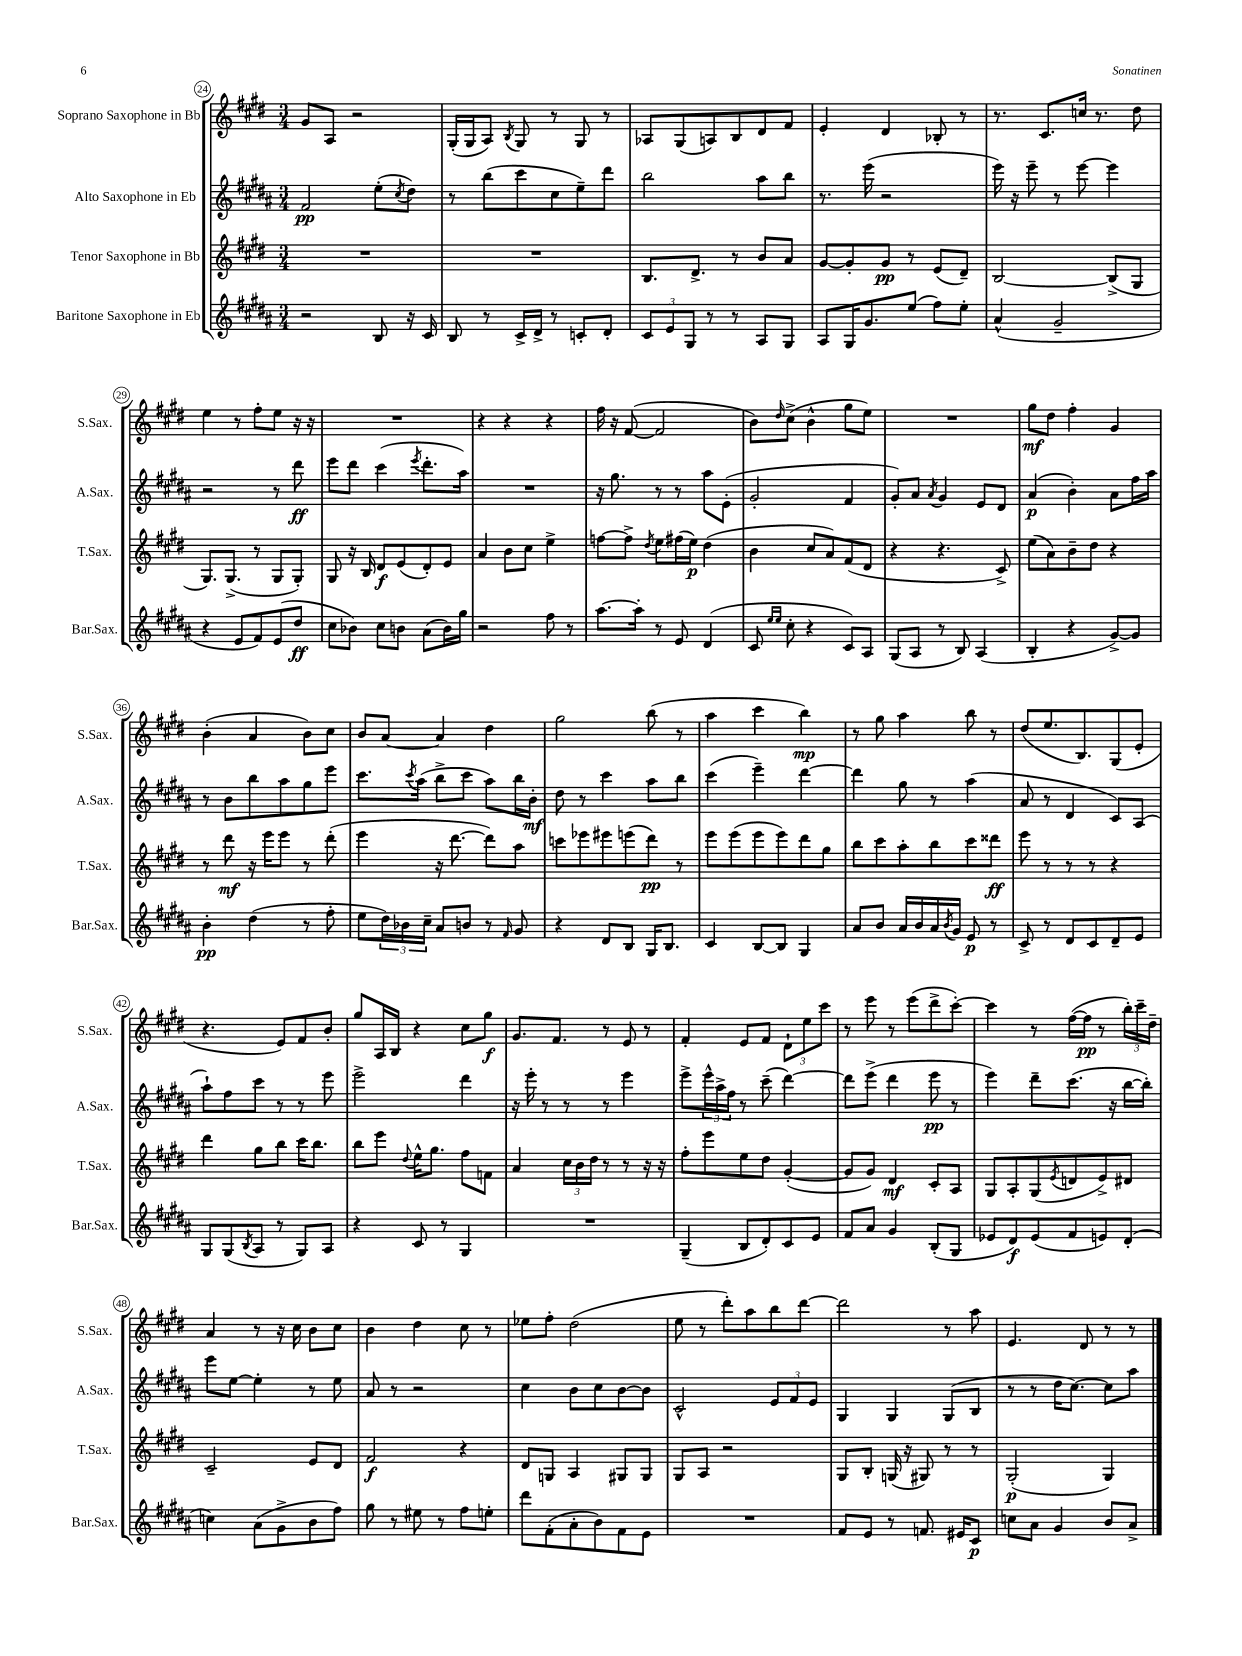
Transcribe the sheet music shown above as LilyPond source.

<<
\new StaffGroup <<
\new Staff = "s0" \with { instrumentName = "Soprano Saxophone in Bb" shortInstrumentName = "S.Sax." } {
    \clef treble \key e \major \numericTimeSignature \time 3/4
    gis'8 a8 r2 |
    gis16-.( gis16 a8) \acciaccatura { b8 } gis8 r8 gis8 r8 |
    aes8 gis8( a8) b8 dis'8 fis'8 |
    e'4-. dis'4 bes8-. r8 |
    r8. cis'8. c''16 r8. dis''8 |
    e''4 r8 fis''8-. e''8 r16 r16 |
    R2. |
    r4 r4 r4 |
    fis''16 r16 fis'8~( fis'2 |
    b'8) \grace { dis''16 } cis''8->( b'4-^ gis''8 e''8) |
    R2. |
    gis''8\mf dis''8 fis''4-. gis'4 |
    b'4-.( a'4 b'8) cis''8 |
    b'8 a'8~ a'4 dis''4 |
    gis''2 b''8( r8 |
    a''4 cis'''4 b''4\mp) |
    r8 gis''8 a''4 b''8 r8 |
    dis''8( e''8. b8.) gis8( e'8-. |
    r4. e'8) fis'8 b'8-. |
    gis''8 a16 b16 r4 cis''8 gis''8\f |
    gis'8. fis'8. r8 e'8 r8 |
    fis'4-. e'8 fis'8 \tuplet 3/2 { dis'8-! e''8 cis'''8 } |
    r8 e'''8 r8 e'''8( dis'''8-> cis'''8~-.) |
    cis'''4 r8 fis''16~( fis''16\pp r8 \tuplet 3/2 { b''16-.) cis'''16-- dis''16-- } |
    a'4 r8 r16 cis''16 b'8 cis''8 |
    b'4 dis''4 cis''8 r8 |
    ees''8 fis''8-. dis''2( |
    e''8 r8 dis'''8-.) a''8 b''8 dis'''8~ |
    dis'''2 r8 a''8 |
    e'4. dis'8 r8 r8 \bar "|." |
}
\new Staff = "s1" \with { instrumentName = "Alto Saxophone in Eb" shortInstrumentName = "A.Sax." } {
    \clef treble \key b \major \numericTimeSignature \time 3/4
    fis'2\pp e''8-.( \acciaccatura { cis''8 } dis''8) |
    r8 b''8( cis'''8 cis''8 e''8--) dis'''8 |
    b''2 ais''8 b''8 |
    r8. e'''16( r2 |
    e'''16) r16 e'''8-- r8 e'''8~ e'''4 |
    r2 r8 dis'''8\ff |
    e'''8 dis'''8 cis'''4( \acciaccatura { e'''8 } dis'''8.-. ais''16) |
    R2. |
    r16 gis''8. r8 r8 ais''8 e'8-.( |
    gis'2-. fis'4 |
    gis'8-.) ais'8 \acciaccatura { ais'8 } gis'4 e'8 dis'8 |
    ais'4\p( b'4-.) ais'8 fis''16 ais''16 |
    r8 b'8 b''8 ais''8 gis''8 e'''8 |
    cis'''8. \acciaccatura { cis'''8 } ais''16( b''8-> cis'''8 ais''8) b''16 b'16-.\mf |
    dis''8 r8 cis'''4 ais''8 b''8 |
    cis'''4( e'''4--) dis'''4~ |
    dis'''4 gis''8 r8 ais''4( |
    ais'8 r8 dis'4 cis'8) ais8( |
    ais''8-!) fis''8 cis'''8 r8 r8 e'''8 |
    e'''2-> dis'''4 |
    r16 e'''16-. r8 r8 r8 e'''4 |
    e'''8-> \tuplet 3/2 { e'''16-^ ais''16-> fis''16 } r8 cis'''8--( dis'''4~) |
    dis'''8 e'''8->( dis'''4 e'''8\pp r8 |
    e'''4) dis'''8-- cis'''8.( r16 b''16~ b''16-.) |
    e'''8 e''8~ e''4-. r8 e''8 |
    ais'8 r8 r2 |
    cis''4 b'8 cis''8 b'8~ b'8 |
    cis'2-^ \tuplet 3/2 { e'8 fis'8 e'8 } |
    gis4 gis4 gis8( b8 |
    r8 r8 dis''16 cis''8.~) cis''8 ais''8 \bar "|." |
}
\new Staff = "s2" \with { instrumentName = "Tenor Saxophone in Bb" shortInstrumentName = "T.Sax." } {
    \clef treble \key e \major \numericTimeSignature \time 3/4
    R2. |
    R2. |
    b8. dis'8.-> r8 b'8 a'8 |
    gis'8~ gis'8-. gis'8\pp r8 e'8( dis'8--) |
    b2~ b8->( gis8 |
    gis8.) gis8.->( r8 gis8 gis8-.) |
    gis8 r16 b16 dis'8\f e'8( dis'8-.) e'8 |
    a'4 b'8 cis''8 e''4-> |
    f''8~ f''8-> \acciaccatura { dis''8 } e''8 fis''16( e''16\p) dis''4( |
    b'4 cis''8 a'8) fis'8( dis'8 |
    r4 r4. cis'8->) |
    e''8( a'8) b'8-- dis''8 r4 |
    r8 dis'''8\mf r16 e'''16 e'''8 r8 dis'''8-.( |
    e'''4 r16 dis'''8.~ dis'''8) a''8 |
    c'''8 ees'''8 eis'''8 e'''8( dis'''8\pp) r8 |
    e'''8 e'''8( e'''8 e'''8) dis'''8 gis''8 |
    b''8 cis'''8 a''8-. b''8 cis'''8 disis'''8\ff |
    e'''8 r8 r8 r8 r4 |
    dis'''4 gis''8 b''8 cis'''16 b''8. |
    b''8 e'''8 \appoggiatura { dis''8 } e''16-^ gis''8. fis''8 f'8 |
    a'4 \tuplet 3/2 { cis''16 b'16 dis''16 } r8 r8 r16 r16 |
    fis''8-. e'''8 e''8 dis''8 gis'4~-.( |
    gis'8 gis'8) dis'4\mf cis'8-. a8 |
    gis8 a8-. gis8( \acciaccatura { e'8 } d'8 e'8->) dis'8 |
    cis'2-- e'8 dis'8 |
    fis'2\f r4 |
    dis'8 g8 a4 gis8 gis8 |
    gis8 a8 r2 |
    gis8 b8-. g16( r16 gis8) r8 r8 |
    gis2-.\p( gis4) \bar "|." |
}
\new Staff = "s3" \with { instrumentName = "Baritone Saxophone in Eb" shortInstrumentName = "Bar.Sax." } {
    \clef treble \key b \major \numericTimeSignature \time 3/4
    r2 b8 r16 cis'16 |
    b8 r8 cis'16-> dis'16-> r8 c'8-. dis'8-. |
    \tuplet 3/2 { cis'8 e'8 gis8 } r8 r8 ais8 gis8 |
    ais8 gis16 gis'8. e''8( fis''8) e''8-. |
    ais'4-^( gis'2-- |
    r4 e'8 fis'8) e'8( dis''8\ff |
    cis''8 bes'8) cis''8 b'8 ais'8( b'16) gis''16 |
    r2 fis''8 r8 |
    ais''8.~ ais''16-. r8 e'8 dis'4( |
    cis'8 \grace { e''16 e''16 } cis''8-. r4 cis'8) ais8 |
    gis8( ais8 r8 b8) ais4( |
    b4-. r4 gis'8~->) gis'8 |
    b'4-.\pp dis''4( r8 fis''8-. |
    e''8 \tuplet 3/2 { dis''16) bes'16 cis''16-- } ais'8 b'8 r8 \grace { fis'16 } gis'8 |
    r4 dis'8 b8 gis16 b8. |
    cis'4 b8~ b8 gis4 |
    ais'8 b'8 ais'16 b'16 ais'16 \acciaccatura { b'8 } gis'16 e'8\p r8 |
    cis'8-> r8 dis'8 cis'8 dis'8-- e'8 |
    gis8 gis8( \acciaccatura { b8 } ais8 r8 gis8) ais8 |
    r4 cis'8 r8 gis4 |
    R2. |
    gis4--( b8 dis'8-.) cis'8 e'8 |
    fis'8 ais'8 gis'4 b8-.( gis8 |
    ees'8 dis'8\f) ees'8( fis'8 e'8) dis'8-.( |
    c''4) ais'8( gis'8-> b'8 fis''8) |
    gis''8 r8 eis''8 r8 fis''8 e''8-. |
    dis'''8 fis'8-.( ais'8-. b'8) fis'8 e'8 |
    R2. |
    fis'8 e'8 r8 f'8. eis'16 cis'8\p |
    c''8 ais'8 gis'4 b'8 ais'8-> \bar "|." |
}
>>
>>
\layout { \context { \Score currentBarNumber = #24 \override BarNumber.stencil = #(make-stencil-circler 0.1 0.3 ly:text-interface::print) } }
